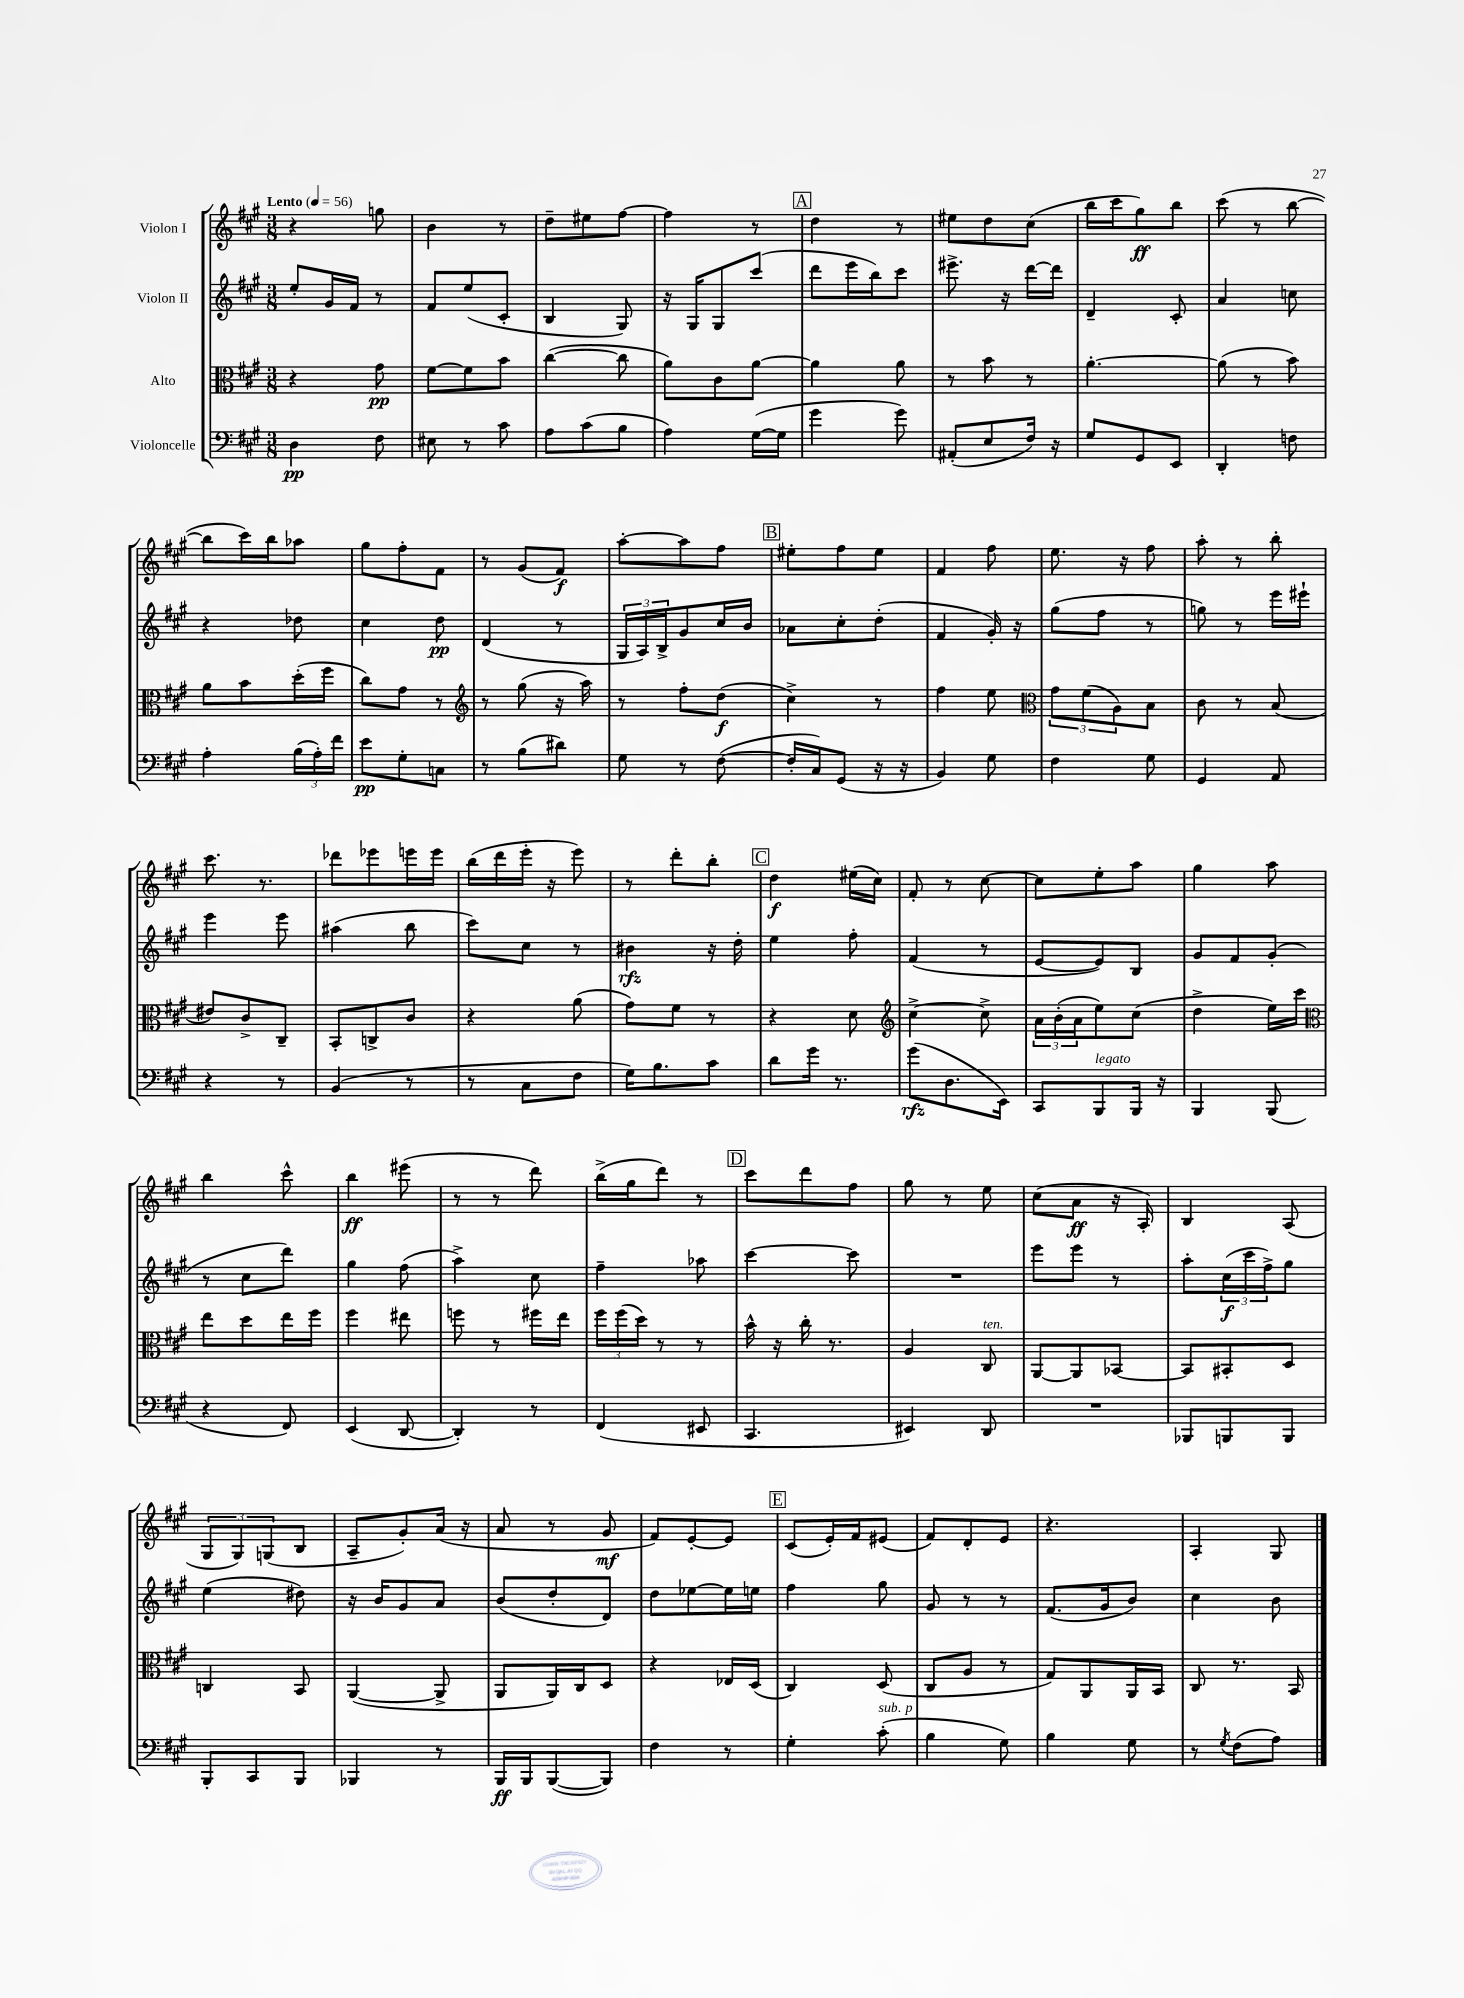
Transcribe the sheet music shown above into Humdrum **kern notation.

**kern	**dynam	**kern	**dynam	**kern	**dynam	**kern	**dynam
*part4	*part4	*part3	*part3	*part2	*part2	*part1	*part1
*staff4	*staff4	*staff3	*staff3	*staff2	*staff2	*staff1	*staff1
*I"Violoncelle	*	*I"Alto	*	*I"Violon II	*	*I"Violon I	*
*clefF4	*	*clefC3	*	*clefG2	*	*clefG2	*
*k[f#c#g#]	*	*k[f#c#g#]	*	*k[f#c#g#]	*	*k[f#c#g#]	*
*M3/8	*	*M3/8	*	*M3/8	*	*M3/8	*
*MM56	*	*MM56	*	*MM56	*	*MM56	*
=1	=1	=1	=1	=1	=1	=1	=1
!	!	!	!	!	!	!LO:TX:a:B:t=Lento	!
4D\	pp	4r	.	8ee'/L	.	4r	.
.	.	.	.	16g#/L	.	.	.
.	.	.	.	16f#/JJ	.	.	.
8F#\	.	8g#\	pp	8r	.	8ggn\	.
=2	=2	=2	=2	=2	=2	=2	=2
8E#X\	.	[8f#\L	.	8f#/L	.	4b\	.
8r	.	8f#\]	.	(8ee/	.	.	.
8c#\	.	8b\J	.	8c#'/J	.	8r	.
=3	=3	=3	=3	=3	=3	=3	=3
8A\L	.	([4cc#\	.	4B/	.	8dd~\L	.
(8c#\	.	.	.	.	.	8ee#X\	.
8B\J	.	8cc#\]	.	8G#/)	.	[8ff#\J	.
=4	=4	=4	=4	=4	=4	=4	=4
4A\)	.	8a\L)	.	16r	.	4ff#\]	.
.	.	.	.	16G#/KL	.	.	.
.	.	8c#\	.	8G#/	.	.	.
([16G#\LL	.	[8a\J	.	(8ccc#/J	.	8r	.
16G#\JJ]	.	.	.	.	.	.	.
!!LO:REH:place=s1:t=A
=5	=5	=5	=5	=5	=5	=5	=5
4g#\	.	4a\]	.	8ddd\L	.	4dd\	.
.	.	.	.	16eee\L	.	.	.
.	.	.	.	16bb\J)	.	.	.
8g#\)	.	8a\	.	8ccc#\J	.	8r	.
=6	=6	=6	=6	=6	=6	=6	=6
(8AA#X'/L	.	8r	.	8.eee#X^\	.	8ee#X\L	.
8E/	.	8b\	.	.	.	8dd\	.
.	.	.	.	16r	.	.	.
16F#/Jk)	.	8r	.	[16ddd\LL	.	(8cc#\J	.
16r	.	.	.	16ddd\JJ]	.	.	.
=7	=7	=7	=7	=7	=7	=7	=7
8G#/L	.	[4.a'\	.	4d~/	.	16bb\LL	.
.	.	.	.	.	.	16ccc#\J	.
8GG#/	.	.	.	.	.	8gg#\)	ff
8EE/J	.	.	.	8c#'/	.	8bb\J	.
=8	=8	=8	=8	=8	=8	=8	=8
4DD'/	.	(8a\]	.	4a/	.	(8ccc#\	.
.	.	8r	.	.	.	8r	.
8Fn\	.	8b\)	.	8ccn\	.	[8bb\	.
!!LO:LB:g=z
=9	=9	=9	=9	=9	=9	=9	=9
4A'\	.	8a\L	.	4r	.	8bb\L]	.
.	.	8b\	.	.	.	16ccc#\L)	.
.	.	.	.	.	.	16bb\J	.
(24B\LL	.	(16dd'\L	.	8dd-X\	.	8aa-X\J	.
24A'\)	.	.	.	.	.	.	.
.	.	16ff#\JJ	.	.	.	.	.
24f#\JJ	.	.	.	.	.	.	.
=10	=10	=10	=10	=10	=10	=10	=10
8e\L	pp	8cc#\L)	.	4cc#\	.	8gg#\L	.
8G#'\	.	8g#\J	.	.	.	8ff#'\	.
8Cn\J	.	8r	.	8dd\	pp	8f#\J	.
=11	=11	=11	=11	=11	=11	=11	=11
*	*	*clefG2	*	*	*	*	*
8r	.	8r	.	(4d/	.	8r	.
(8B\L	.	(8gg#\	.	.	.	(8g#/L	.
8d#X\J)	.	16r	.	8r	.	8f#/J)	f
.	.	16aa\)	.	.	.	.	.
=12	=12	=12	=12	=12	=12	=12	=12
8G#\	.	8r	.	24G#/LL	.	[8aa'\L	.
.	.	.	.	24A/)	.	.	.
.	.	.	.	24B^/J	.	.	.
8r	.	8ff#'\L	.	8g#/	.	8aa\]	.
([8F#\	.	(8dd\J	f	16cc#/L	.	8ff#\J	.
.	.	.	.	16b/JJ	.	.	.
!!LO:REH:place=s1:t=B
=13	=13	=13	=13	=13	=13	=13	=13
16F#'/LL]	.	4cc#^\)	.	8a-X\L	.	8ee#X'\L	.
16C#/J)	.	.	.	.	.	.	.
(8GG#/J	.	.	.	8cc#'\	.	8ff#\	.
16r	.	8r	.	(8dd'\J	.	8ee#\J	.
16r	.	.	.	.	.	.	.
=14	=14	=14	=14	=14	=14	=14	=14
4BB/)	.	4ff#\	.	4f#/	.	4f#/	.
8G#\	.	8ee\	.	16g#'/)	.	8ff#\	.
.	.	.	.	16r	.	.	.
=15	=15	=15	=15	=15	=15	=15	=15
*	*	*clefC3	*	*	*	*	*
4F#\	.	12g#\L	.	(8gg#\L	.	8.ee\	.
.	.	(12f#\	.	.	.	.	.
.	.	.	.	8ff#\J	.	.	.
.	.	12A\)	.	.	.	.	.
.	.	.	.	.	.	16r	.
8G#\	.	8B\J	.	8r	.	8ff#\	.
=16	=16	=16	=16	=16	=16	=16	=16
4GG#/	.	8c#\	.	8ggn\)	.	8aa'\	.
.	.	8r	.	8r	.	8r	.
8AA/	.	(8B/	.	16eee\LL	.	8bb'\	.
.	.	.	.	16eee#X`\JJ	.	.	.
!!LO:LB:g=z
=17	=17	=17	=17	=17	=17	=17	=17
4r	.	8e#X/L)	.	4eee\	.	8.ccc#\	.
.	.	8c#^/	.	.	.	.	.
.	.	.	.	.	.	8.r	.
8r	.	8C#~/J	.	8eee\	.	.	.
=18	=18	=18	=18	=18	=18	=18	=18
(4BB/	.	8BB'/L	.	(4aa#X\	.	8ddd-X\L	.
.	.	8Cn^/	.	.	.	8eee-X\	.
8r	.	8c#/J	.	8bb\	.	16eeen\L	.
.	.	.	.	.	.	16eee\JJ	.
=19	=19	=19	=19	=19	=19	=19	=19
8r	.	4r	.	8ccc#\L)	.	(16bb\LL	.
.	.	.	.	.	.	16ddd\	.
8C#\L	.	.	.	8cc#\J	.	16eee'\JJ	.
.	.	.	.	.	.	16r	.
8F#\J	.	(8a\	.	8r	.	8eee\)	.
=20	=20	=20	=20	=20	=20	=20	=20
16G#\KL)	.	8g#\L)	.	4b#X\	rfz	8r	.
8.B\	.	.	.	.	.	.	.
.	.	8f#\J	.	.	.	8ddd'\L	.
8c#\J	.	8r	.	16r	.	8bb'\J	.
.	.	.	.	16dd'\	.	.	.
!!LO:REH:place=s1:t=C
=21	=21	=21	=21	=21	=21	=21	=21
8d\L	.	4r	.	4ee\	.	4dd\	f
16g#\Jk	.	.	.	.	.	.	.
8.r	.	.	.	.	.	.	.
.	.	8d\	.	8ff#'\	.	(16ee#X\LL	.
.	.	.	.	.	.	16cc#\JJ)	.
=22	=22	=22	=22	=22	=22	=22	=22
*	*	*clefG2	*	*	*	*	*
(8g#\L	rfz	[4cc#^\	.	(4f#/	.	8f#'/	.
8.D\	.	.	.	.	.	8r	.
.	.	8cc#^\]	.	8r	.	[8cc#\	.
16EE\Jk)	.	.	.	.	.	.	.
=23	=23	=23	=23	=23	=23	=23	=23
8CC#/L	.	24a\LL	.	[8e/L	.	8cc#\L]	.
.	.	(24b'\	.	.	.	.	.
.	.	24a\J	.	.	.	.	.
!LO:TX:a:i:t=legato	!	!	!	!	!	!	!
8BBB/	.	8ee\)	.	8e/])	.	8ee'\	.
16BBB/Jk	.	(8cc#\J	.	8B/J	.	8aa\J	.
16r	.	.	.	.	.	.	.
=24	=24	=24	=24	=24	=24	=24	=24
4BBB/	.	4dd^\	.	8g#/L	.	4gg#\	.
.	.	.	.	8f#/	.	.	.
(8BBB/	.	16ee\LL)	.	(8g#'/J	.	8aa\	.
.	.	16ccc#\JJ	.	.	.	.	.
!!LO:LB:g=z
=25	=25	=25	=25	=25	=25	=25	=25
*	*	*clefC3	*	*	*	*	*
4r	.	8ee\L	.	8r	.	4bb\	.
.	.	8dd\	.	8cc#\L	.	.	.
8FF#/)	.	16ee\L	.	8ddd\J)	.	8ccc#^^\	.
.	.	16ff#\JJ	.	.	.	.	.
=26	=26	=26	=26	=26	=26	=26	=26
(4EE/	.	4ff#\	.	4gg#\	.	4bb\	ff
[8DD/	.	8ee#X\	.	(8ff#\	.	(8eee#X\	.
=27	=27	=27	=27	=27	=27	=27	=27
4DD'/])	.	8ffn\	.	4aa^\)	.	8r	.
.	.	8r	.	.	.	8r	.
8r	.	16ff#X\LL	.	8cc#\	.	8ddd\)	.
.	.	16ee\JJ	.	.	.	.	.
=28	=28	=28	=28	=28	=28	=28	=28
(4FF#/	.	24ff#\LL	.	4ff#~\	.	(16bb^\LL	.
.	.	(24ff#\	.	.	.	.	.
.	.	.	.	.	.	16gg#\J	.
.	.	24dd\JJ)	.	.	.	.	.
.	.	8r	.	.	.	8ddd\J)	.
8EE#X/	.	8r	.	8aa-X\	.	8r	.
!!LO:REH:place=s1:t=D
=29	=29	=29	=29	=29	=29	=29	=29
4.CC#/	.	16b^^\	.	[4ccc#\	.	8ccc#\L	.
.	.	16r	.	.	.	.	.
.	.	16cc#'\	.	.	.	8ddd\	.
.	.	8.r	.	.	.	.	.
.	.	.	.	8ccc#\]	.	8ff#\J	.
=30	=30	=30	=30	=30	=30	=30	=30
4EE#X/)	.	4A/	.	4.r	.	8gg#\	.
.	.	.	.	.	.	8r	.
!	!	!LO:TX:a:i:t=ten.	!	!	!	!	!
8DD/	.	8C#/	.	.	.	8ee\	.
=31	=31	=31	=31	=31	=31	=31	=31
4.r	.	[8AA/L	.	8eee\L	.	(8cc#\L	.
.	.	8AA/]	.	8eee\J	.	8a\J	ff
.	.	[8BB-X/J	.	8r	.	16r	.
.	.	.	.	.	.	16A'/)	.
=32	=32	=32	=32	=32	=32	=32	=32
8BBB-X/L	.	8BB-/L]	.	8aa'\L	.	4B/	.
8BBBn/	.	8BB#X'/	.	(24cc#\L	f	.	.
.	.	.	.	24ccc#\	.	.	.
.	.	.	.	24ff#^\J)	.	.	.
8BBB/J	.	8D/J	.	8gg#\J	.	(8A/	.
!!LO:LB:g=z
=33	=33	=33	=33	=33	=33	=33	=33
8BBB'/L	.	4Cn/	.	(4ee\	.	12G#/L	.
.	.	.	.	.	.	12G#/)	.
8CC#/	.	.	.	.	.	.	.
.	.	.	.	.	.	(12Gn/	.
8BBB/J	.	8BB/	.	8dd#X\)	.	8B/J	.
=34	=34	=34	=34	=34	=34	=34	=34
4BBB-X/	.	([4AA/	.	16r	.	8A~/L	.
.	.	.	.	16b/KL	.	.	.
.	.	.	.	8g#/	.	8g#'/)	.
8r	.	8AA^/]	.	8a/J	.	(16a/Jk	.
.	.	.	.	.	.	16r	.
=35	=35	=35	=35	=35	=35	=35	=35
16BBB/LL	ff	8AA/L	.	(8b/L	.	8a/	.
16BBB/J	.	.	.	.	.	.	.
([8BBB/	.	16AA/L)	.	8dd'/	.	8r	.
.	.	16C#/J	.	.	.	.	.
8BBB/J])	.	8D/J	.	8d/J)	.	8g#/	mf
=36	=36	=36	=36	=36	=36	=36	=36
4F#\	.	4r	.	8dd\L	.	8f#/L)	.
.	.	.	.	[8ee-X\	.	[8e'/	.
8r	.	16E-X/LL	.	16ee-\L]	.	8e/J]	.
.	.	(16D/JJ	.	16een\JJ	.	.	.
!!LO:REH:place=s1:t=E
=37	=37	=37	=37	=37	=37	=37	=37
4G#'\	.	4C#/)	.	4ff#\	.	(8c#/L	.
.	.	.	.	.	.	16e'/L)	.
.	.	.	.	.	.	16f#/J	.
!LO:TX:a:i:t=sub. p	!	!	!	!	!	!	!
(8c#'\	.	(8D/	.	8gg#\	.	(8e#X/J	.
=38	=38	=38	=38	=38	=38	=38	=38
4B\	.	8C#/L	.	8g#/	.	8f#/L)	.
.	.	8A/J	.	8r	.	8d'/	.
8G#\)	.	8r	.	8r	.	8e/J	.
=39	=39	=39	=39	=39	=39	=39	=39
4B\	.	8G#/L)	.	(8.f#/L	.	4.r	.
.	.	8AA/	.	.	.	.	.
.	.	.	.	16g#/k	.	.	.
8G#\	.	16AA/L	.	8b/J)	.	.	.
.	.	16BB/JJ	.	.	.	.	.
=40	=40	=40	=40	=40	=40	=40	=40
8r	.	8C#/	.	4cc#\	.	4A'/	.
8qG#/	.	.	.	.	.	.	.
(8F#\L	.	8.r	.	.	.	.	.
8A\J)	.	.	.	8b\	.	8G#/	.
.	.	16BB/	.	.	.	.	.
==	==	==	==	==	==	==	==
*-	*-	*-	*-	*-	*-	*-	*-
